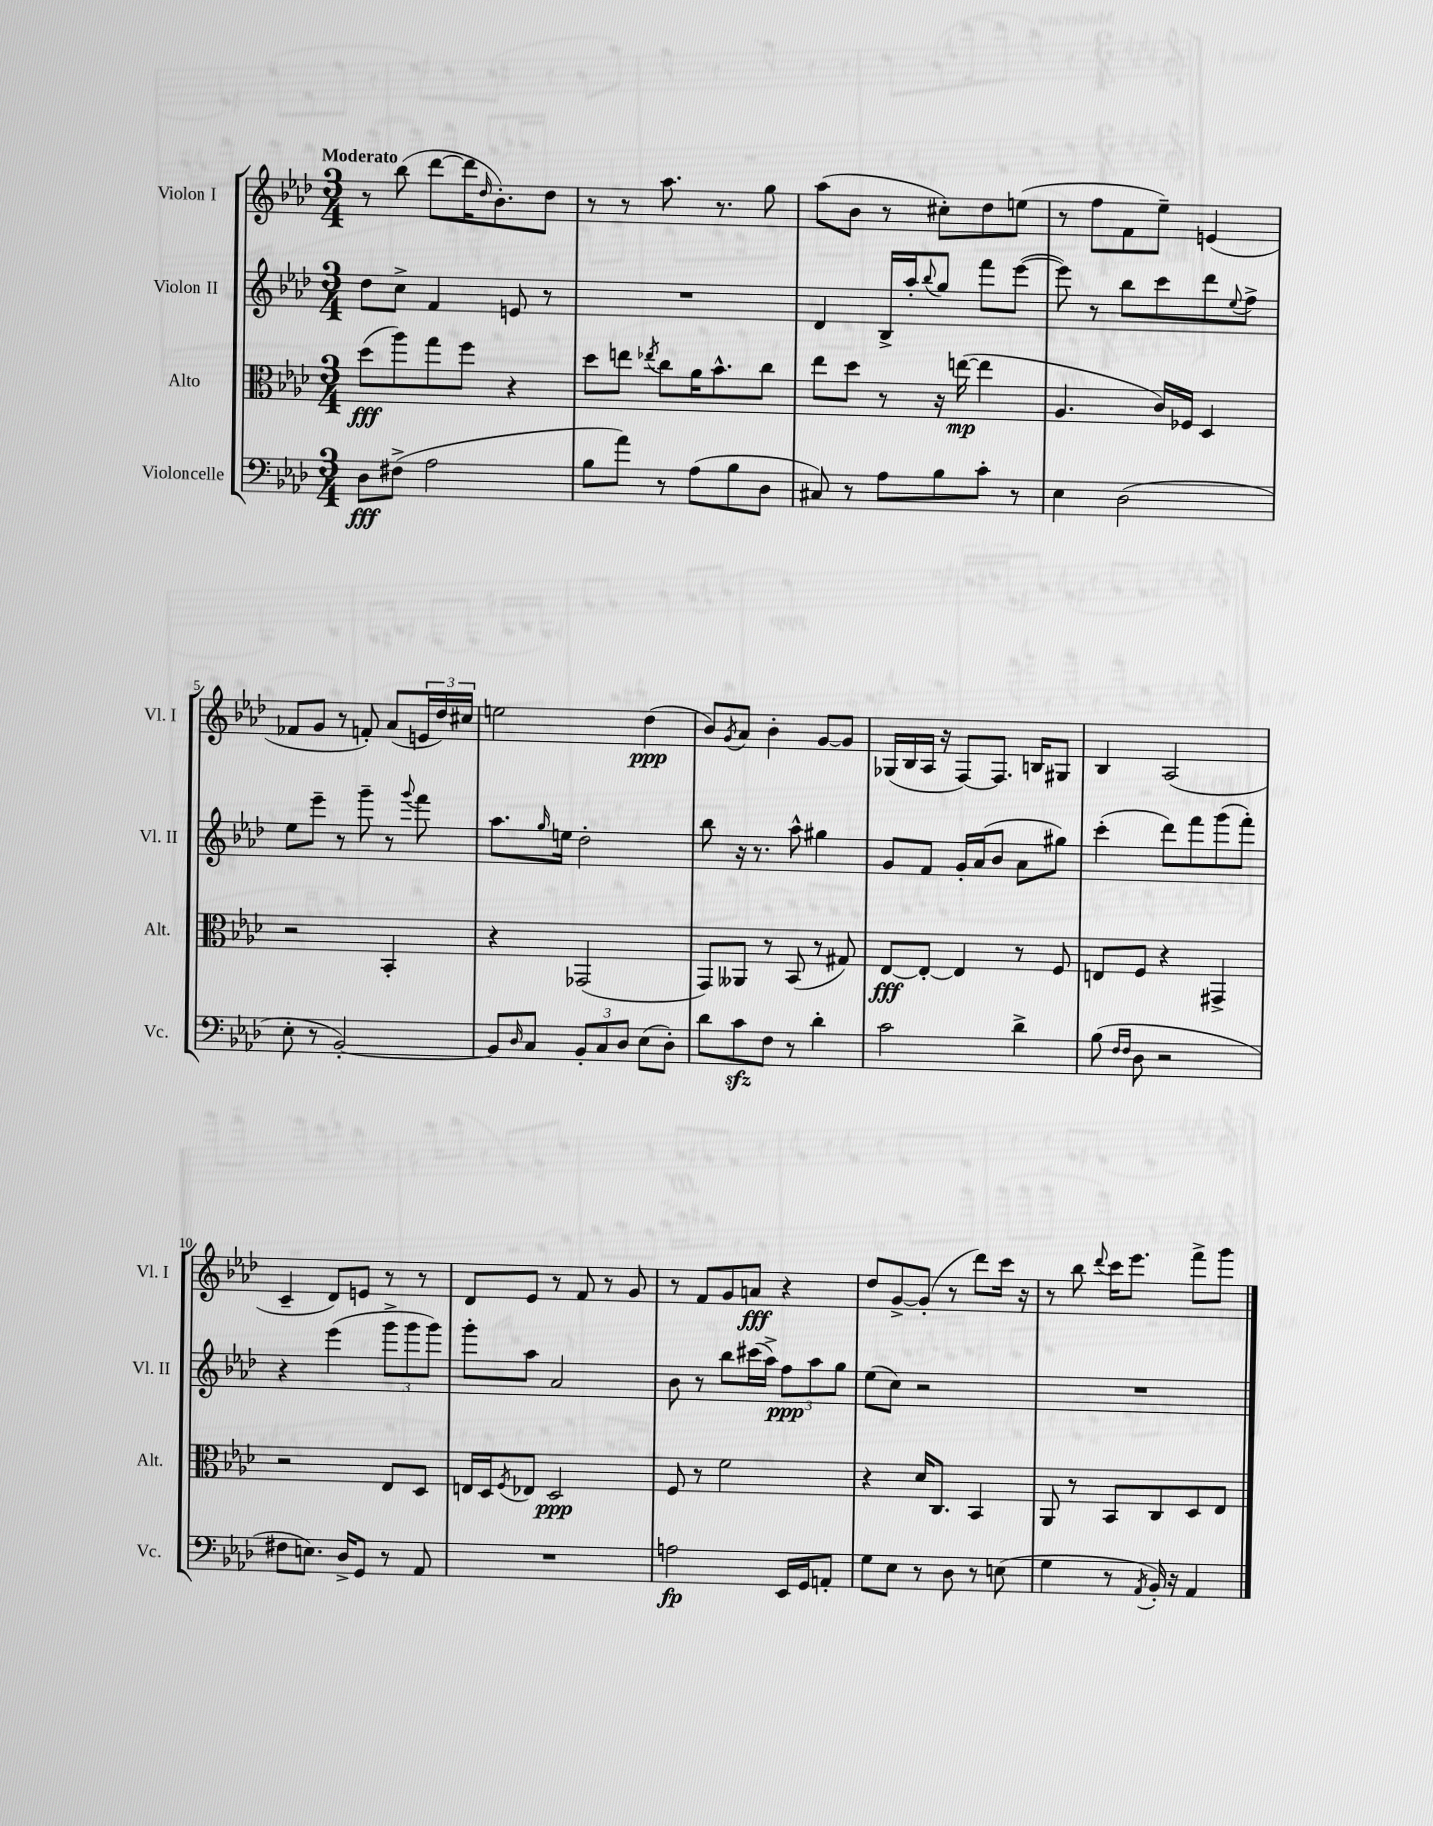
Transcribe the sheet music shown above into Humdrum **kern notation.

**kern	**dynam	**kern	**dynam	**kern	**dynam	**kern	**dynam
*part4	*part4	*part3	*part3	*part2	*part2	*part1	*part1
*staff4	*staff4	*staff3	*staff3	*staff2	*staff2	*staff1	*staff1
*I"Violoncelle	*	*I"Alto	*	*I"Violon II	*	*I"Violon I	*
*I'Vc.	*	*I'Alt.	*	*I'Vl. II	*	*I'Vl. I	*
*clefF4	*	*clefC3	*	*clefG2	*	*clefG2	*
*k[b-e-a-d-]	*	*k[b-e-a-d-]	*	*k[b-e-a-d-]	*	*k[b-e-a-d-]	*
*M3/4	*	*M3/4	*	*M3/4	*	*M3/4	*
=1	=1	=1	=1	=1	=1	=1	=1
!	!	!	!	!	!	!LO:TX:a:B:t=Moderato	!
8D-\L	fff	(8dd-\L	fff	8dd-\L	.	8r	.
(8F#X^\J	.	8aa-\)	.	8cc^\J	.	(8bb-\	.
2A-\	.	8gg\	.	4f/	.	[8ddd-\L	.
.	.	8ff\J	.	.	.	16ddd-\K]	.
.	.	.	.	.	.	16qqdd-/	.
.	.	.	.	.	.	8.b-'\)	.
.	.	4r	.	8en/	.	.	.
.	.	.	.	8r	.	8dd-\J	.
=2	=2	=2	=2	=2	=2	=2	=2
8B-\L	.	8dd-\L	.	2.r	.	8r	.
8a-\J)	.	8een\J	.	.	.	8r	.
.	.	8qee-X/	.	.	.	.	.
8r	.	8cc\L	.	.	.	8.aa-\	.
(8A-\L	.	16a-\K	.	.	.	.	.
.	.	8.b-^^\	.	.	.	8.r	.
8B-\	.	.	.	.	.	.	.
8D-\J	.	8cc\J	.	.	.	8gg\	.
=3	=3	=3	=3	=3	=3	=3	=3
8C#X/)	.	8ee-\L	.	4d-/	.	(8aa-\L	.
8r	.	8dd-\J	.	.	.	8b-\J	.
8A-\L	.	8r	.	16B-^/LL	.	8r	.
.	.	.	.	16aa-'/J	.	.	.
.	.	.	.	8qqbb-/	.	.	.
8B-\	.	16r	.	8gg/J	.	8cc#X'\L)	.
.	.	([16een\	mp	.	.	.	.
8c'\J	.	4ee\]	.	8fff\L	.	8dd-\	.
8r	.	.	.	([8eee-\J	.	(8een\J	.
=4	=4	=4	=4	=4	=4	=4	=4
4E-\	.	4.A-/	.	8eee-\])	.	8r	.
.	.	.	.	8r	.	8ff\L	.
(2D-\	.	.	.	8bb-\L	.	8f\	.
.	.	16c/LL)	.	8ccc\	.	8ee-~\J)	.
.	.	16F-X/JJ	.	.	.	.	.
.	.	4D-/	.	8ddd-\	.	(4en/	.
.	.	.	.	8qqee-/	.	.	.
.	.	.	.	8ff^\J	.	.	.
!!LO:LB:g=z
=5	=5	=5	=5	=5	=5	=5	=5
8E-'\	.	2r	.	8ee-\L	.	8f-X/L	.
8r	.	.	.	8eee-~\J	.	8g/J	.
[2BB-'/)	.	.	.	8r	.	8r	.
.	.	.	.	8ggg~\	.	8fn'/)	.
.	.	4BB-'/	.	8r	.	(8a-/L	.
.	.	.	.	8qqggg/	.	.	.
.	.	.	.	8fff\	.	24en/L	.
.	.	.	.	.	.	24dd-/)	.
.	.	.	.	.	.	24cc#X/JJ	.
=6	=6	=6	=6	=6	=6	=6	=6
8BB-/L]	.	4r	.	8.aa-\L	.	2een\	.
16qqD-/	.	.	.	.	.	.	.
8C/J	.	.	.	.	.	.	.
.	.	.	.	16qqgg/	.	.	.
.	.	.	.	16een\Jk	.	.	.
12BB-'/L	.	(2GG-X/	.	2dd-'\	.	.	.
12C/	.	.	.	.	.	.	.
12D-/J	.	.	.	.	.	.	.
(8E-\L	.	.	.	.	.	(4dd-\	ppp
8D-'\J)	.	.	.	.	.	.	.
=7	=7	=7	=7	=7	=7	=7	=7
8d-\L	.	8GG/L)	.	8bb-\	.	8b-/L)	.
.	.	.	.	.	.	8qg/	.
8czz\	.	8AA--X/J	.	16r	.	8a-/J	.
.	.	.	.	8.r	.	.	.
8F\J	.	8r	.	.	.	4b-'\	.
8r	.	(8BB-/	.	8aa-^^\	.	.	.
4d-'\	.	8r	.	4gg#X\	.	[8g/L	.
.	.	8G#X/)	.	.	.	8g/J]	.
=8	=8	=8	=8	=8	=8	=8	=8
2c\	.	[8E-/L	fff	8g/L	.	(16G-X/LL	.
.	.	.	.	.	.	16B-/	.
.	.	8E-'/J_	.	8f/J	.	16A-/JJ	.
.	.	.	.	.	.	16r	.
.	.	4E-/]	.	16g'/LL	.	[8F/L)	.
.	.	.	.	(16a-/J	.	.	.
.	.	.	.	8b-/J	.	8.F/J]	.
4d-^\	.	8r	.	8a-\L	.	.	.
.	.	.	.	.	.	16Bn/KL	.
.	.	8F/	.	8gg#X\J)	.	8G#X/J	.
=9	=9	=9	=9	=9	=9	=9	=9
(8B-\	.	8En/L	.	(4ccc'\	.	4B-/	.
16qqF/LL	.	.	.	.	.	.	.
16qqF/JJ	.	.	.	.	.	.	.
8D-\	.	8F/J	.	.	.	.	.
2r	.	4r	.	8ddd-\L)	.	(2A-/	.
.	.	.	.	8fff\	.	.	.
.	.	4GG#X^/	.	(8ggg\	.	.	.
.	.	.	.	8fff'\J)	.	.	.
!!LO:LB:g=z
=10	=10	=10	=10	=10	=10	=10	=10
8F#X\L	.	2r	.	4r	.	4c~/	.
8.En\J)	.	.	.	.	.	.	.
.	.	.	.	(4eee-\	.	8d-/L)	.
16D-^/KL	.	.	.	.	.	.	.
8GG/J	.	.	.	.	.	8en/J	.
8r	.	8E-/L	.	12ggg^\L	.	8r	.
.	.	.	.	12ggg\	.	.	.
8AA-/	.	8D-/J	.	.	.	8r	.
.	.	.	.	12ggg\J)	.	.	.
=11	=11	=11	=11	=11	=11	=11	=11
2.r	.	16En/LL	.	8ggg'\L	.	8d-/L	.
.	.	16D-/J	.	.	.	.	.
.	.	8qF/	.	.	.	.	.
.	.	8E-X/J	.	8aa-\J	.	8e-/J	.
.	.	2D-/	ppp	2a-/	.	8r	.
.	.	.	.	.	.	8f/	.
.	.	.	.	.	.	8r	.
.	.	.	.	.	.	8g/	.
=12	=12	=12	=12	=12	=12	=12	=12
2An\	fp	8F/	.	8b-\	.	8r	.
.	.	8r	.	8r	.	8f/L	.
.	.	2f\	.	8bb-\L	.	8g/	.
.	.	.	.	(16ccc#X\L	.	8an/J	fff
.	.	.	.	16aa-^\JJ)	.	.	.
16EE-/LL	.	.	.	12ff\L	ppp	4r	.
16GG/J	.	.	.	.	.	.	.
.	.	.	.	12aa-\	.	.	.
8AAn'/J	.	.	.	.	.	.	.
.	.	.	.	12gg\J	.	.	.
=13	=13	=13	=13	=13	=13	=13	=13
8G\L	.	4r	.	(8ee-\L	.	8dd-/L	.
8E-\J	.	.	.	8cc\J)	.	[8g^/	.
8r	.	16d-/KL	.	2r	.	(8g'/J]	.
.	.	8.C/J	.	.	.	.	.
8D-\	.	.	.	.	.	8r	.
8r	.	4BB-/	.	.	.	8ddd-\L)	.
(8En\	.	.	.	.	.	16ccc\Jk	.
.	.	.	.	.	.	16r	.
=14	=14	=14	=14	=14	=14	=14	=14
4G\	.	8AA-/	.	2.r	.	8r	.
.	.	8r	.	.	.	8bb-\	.
.	.	.	.	.	.	8qqddd-/	.
8r	.	8BB-/L	.	.	.	16ccc\KL	.
.	.	.	.	.	.	8.eee-\J	.
8qAA-/	.	.	.	.	.	.	.
16BB-'/)	.	8C/	.	.	.	.	.
16r	.	.	.	.	.	.	.
4AA-/	.	8D-/	.	.	.	8fff^\L	.
.	.	8E-/J	.	.	.	8ggg\J	.
==	==	==	==	==	==	==	==
*-	*-	*-	*-	*-	*-	*-	*-
